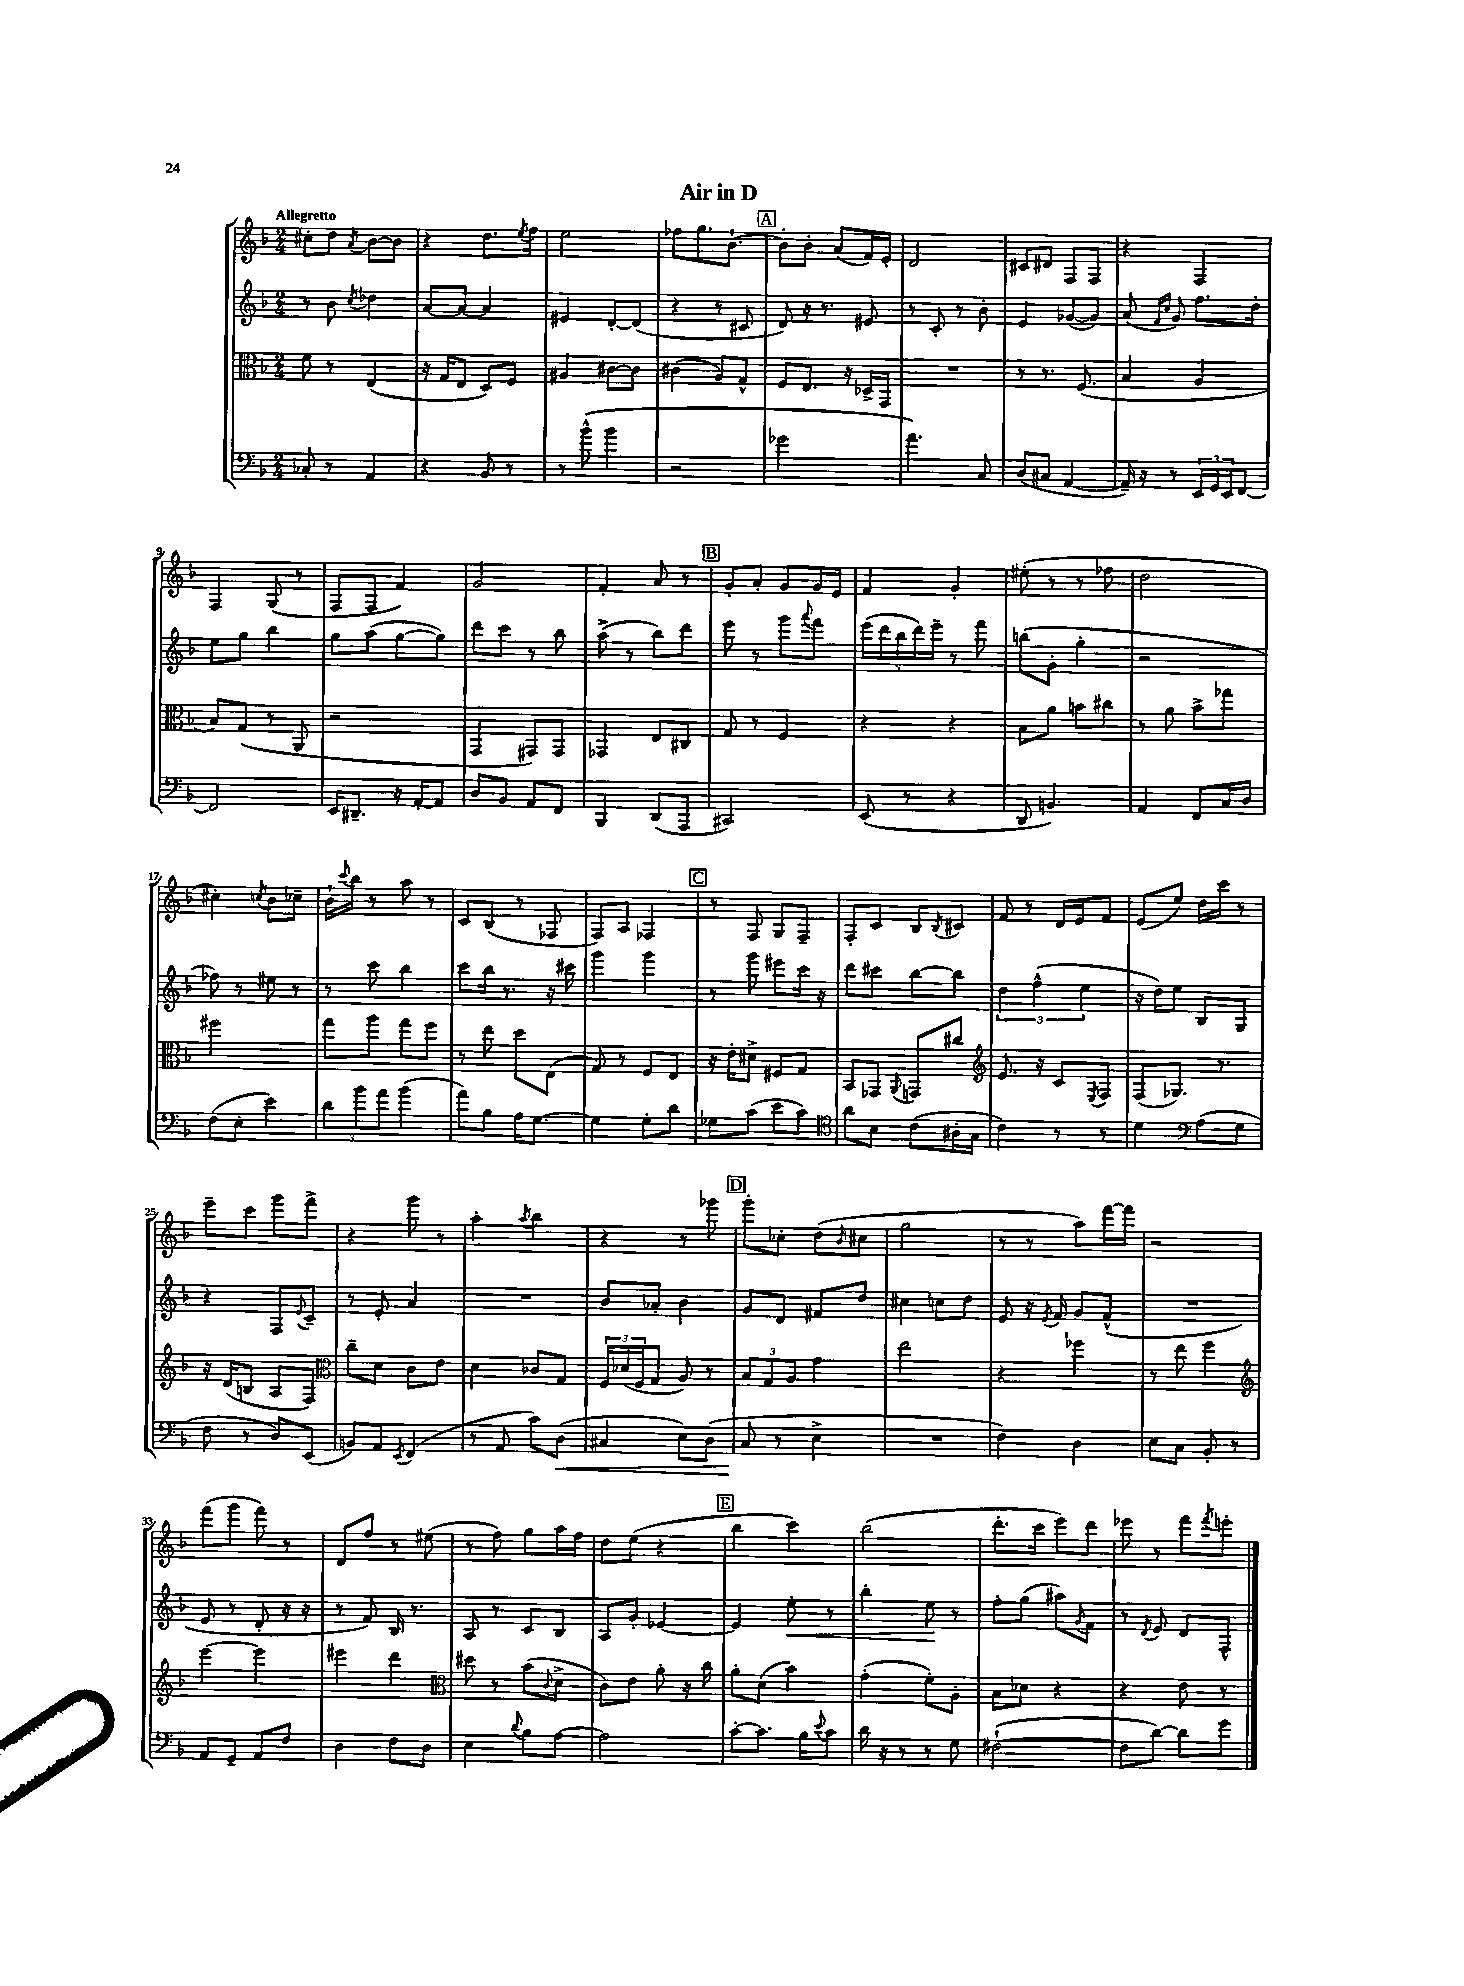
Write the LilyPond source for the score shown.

\header { title = "Air in D" }
<<
\new StaffGroup <<
\new Staff = "s0" {
    \clef treble \key f \major \numericTimeSignature \time 2/4 \tempo "Allegretto"
    cis''8-. d''8 \acciaccatura { a'8 } bes'8~ bes'8 |
    r4 d''8. \acciaccatura { e''8 } f''16 |
    e''2 |
    fes''8 g''8. bes'8.~-! |
    \mark \markup { \box "A" } bes'8-. bes'8-. a'8( f'16) e'16-. |
    d'2 |
    cis'8 dis'8 f8 f8 |
    r4 f4 |
    f4 g8( r8 |
    f8 f8 f'4) |
    g'2 |
    f'4-. a'8 r8 |
    \mark \markup { \box "B" } g'8-. a'8-. g'8 g'16 e'16 |
    f'4 g'4-. |
    eis''8-.( r8 r8 fes''8 |
    d''2 |
    cis''4-.) \acciaccatura { c''8 } bes'8 ces''8-- |
    bes'16-! \appoggiatura { c'''8 } bes''16 r8 a''8 r8 |
    c'8 bes8( r8 fes8 |
    f8) a8 fes4 |
    \mark \markup { \box "C" } r8 f8 g8 f8-- |
    f8-. c'8 bes8 \acciaccatura { bes8 } cis'8 |
    f'8 r8 d'16 e'16 f'8 |
    e'8( e''8) d''16 c'''16 r8 |
    e'''8-- c'''8 g'''8 f'''8-> |
    r4 g'''8 r8 |
    a''4-. \acciaccatura { a''8 } bes''4 |
    r4 r8 ges'''8 |
    \mark \markup { \box "D" } g'''8-. ces''8-. d''8( \grace { bes'16 } cis''8 |
    g''2 |
    r8 r8 a''8) f'''16~ f'''16 |
    r2 |
    f'''8( g'''8 f'''8) r8 |
    d'8 f''8 r8 eis''8( |
    r8 f''8) g''8 a''16 f''16 |
    d''8 e''8( r4 |
    \mark \markup { \box "E" } bes''4 c'''4) |
    bes''2( |
    d'''8.-. c'''16 e'''8) d'''8 |
    ees'''8 r8 f'''8 \acciaccatura { f'''8 } e'''8-. \bar "|." |
}
\new Staff = "s1" {
    \clef treble \key f \major \numericTimeSignature \time 2/4
    r8 bes'8 \acciaccatura { c''8 } des''4 |
    a'8~ a'8~ a'4 |
    eis'4 d'8~-. d'8( |
    r4 r8 cis'8 |
    \mark \markup { \box "A" } d'8) r16 r8. eis'8 |
    r8 c'8-. r8 bes'8-. |
    e'4 ges'8~( ges'8) |
    a'8( \grace { f'16 c''16 } g'8) f''8. d''16-. |
    e''8 g''8 bes''4 |
    g''8 a''8( g''8~ g''8) |
    d'''8 c'''8 r8 bes''8 |
    a''8->( r8 bes''8) d'''8 |
    \mark \markup { \box "B" } e'''8 r8 g'''8 \appoggiatura { a'''8 } f'''8 |
    \tuplet 5/4 { e'''16( d'''16 bes''16 d'''16) e'''16-- } r8 f'''8 |
    b''8( g'8-. g''4-. |
    r2 |
    fes''8) r8 eis''8 r8 |
    r8 c'''8 bes''4 |
    c'''8 bes''16 r8. r16 cis'''16 |
    g'''4 g'''4 |
    \mark \markup { \box "C" } r8 g'''8 eis'''8 c'''16 r16 |
    d'''8 cis'''8 bes''8~ bes''8 |
    \tuplet 3/2 { d''4 f''4-^( e''4 } |
    r16 d''16) e''8 bes8 g8 |
    r4 f8 \appoggiatura { e'8 } c'8-- |
    r8 e'8-. a'4 |
    R2 |
    bes'8 aes'8-. bes'4 |
    \mark \markup { \box "D" } g'8 d'8 fis'8 d''8 |
    cis''4 c''8 d''8 |
    e'8 r16 \acciaccatura { e'8 } f'16 g'8 f'8-^( |
    R2 |
    e'8 r8 d'8-. r16 r16 |
    r8 f'8) bes16 r8. |
    a8 r8 c'8 bes8 |
    a8 g'8-. ees'4~ |
    \mark \markup { \box "E" } ees'4 e''8-.\< r8 |
    bes''4-. e''8\! r8 |
    f''8-. g''8( ais''8) \acciaccatura { g'8 } f'8 |
    r8 \acciaccatura { d'8 } e'8 d'8 f8-^ \bar "|." |
}
\new Staff = "s2" {
    \clef alto \key f \major \numericTimeSignature \time 2/4
    f'8 r8 e4( |
    r16 g16 e8 d8) f8 |
    ais4 cis'8~ cis'8 |
    cis'4( a8) g8-^ |
    \mark \markup { \box "A" } f8 e8. r16 des16-> g,16 |
    R2 |
    r8 r8. f8.( |
    bes4 a4 |
    bes8) g8( r8 a,8 |
    r2 |
    g,4 gis,8) gis,8 |
    ges,4 e8 cis8 |
    \mark \markup { \box "B" } g8 r8 f4 |
    r4 r4 |
    bes8 a'8 b'8 cis''8 |
    r8 a'8 bes'8-> ges''8 |
    fis''2 |
    g''8 a''8 g''8 f''8 |
    r8 e''8 d''8 e8( |
    g8) r8 f8 e8 |
    \mark \markup { \box "C" } r16 e'16-. dis'8-> fis8 g8 |
    bes,8 ges,8 \appoggiatura { a,8 } g,8 cis''8 |
    \clef treble e'8. r16 c'8 \acciaccatura { e8 } f8 |
    f8( ges8.) r8. |
    r16 d'16( b8 a8 f8) |
    \clef alto c''8-- d'8 c'8 e'8 |
    d'4 ces'8 g8 |
    \tuplet 3/2 { f16 des'16( f16 } g8 a8) r8 |
    \mark \markup { \box "D" } \tuplet 3/2 { bes8 g8 a8 } g'4 |
    e''2 |
    r4 fes''4 |
    r8 e''8 f''4 |
    \clef treble e'''4~ e'''4 |
    eis'''4 d'''4 |
    \clef alto dis''8 r8 bes'8( \appoggiatura { c'8 } d'8-> |
    c'8) e'8 a'8-. r16 c''16 |
    \mark \markup { \box "E" } a'8-. d'8( bes'4) |
    g'4-.( f'8-.) a8-. |
    bes8 des'8 r4 |
    r4 e'8 r8 \bar "|." |
}
\new Staff = "s3" {
    \clef bass \key f \major \numericTimeSignature \time 2/4
    ces8-. r8 a,4 |
    r4 bes,8 r8 |
    r8 bes'8-^( bes'4 |
    r2 |
    \mark \markup { \box "A" } ges'2 |
    a'4.) c8 |
    d8( cis8 a,4~ |
    a,16--) r16 r8 \tuplet 3/2 { e,16 g,16 e,16 } f,8~ |
    f,2 |
    e,16 dis,8.-- r16 a,16~-. a,8 |
    d8 bes,8 a,8 f,8 |
    bes,,4 d,8( a,,8 |
    \mark \markup { \box "B" } cis,2) |
    e,8( r8 r4 |
    d,8 b,4.) |
    a,4 f,8 c16 d16 |
    f8( e8-. e'4) |
    \tuplet 3/2 { d'8 bes'8 a'8 } bes'4( |
    a'8) bes8 a16 g8.~ |
    g4 g8-. d'8 |
    \mark \markup { \box "C" } ges8 c'8( e'8 c'8) |
    \clef tenor a'8 bes8 c'8( ais16-. g16 |
    c'4) r8 r8 |
    d'4 \clef bass a8( g8 |
    f8 r8 d8) e,8( |
    b,8) a,8 \acciaccatura { e,8 } f,4( |
    r8 a,8 c'8) d8\<( |
    cis4 e8) d8( |
    \mark \markup { \box "D" } c8\! r8 e4-> |
    R2 |
    f4) d4 |
    e8 c8 bes,8-. r8 |
    a,8 g,8-- a,8 f8 |
    d4 f8 d8 |
    e4 \appoggiatura { d'8 } bes8 a8~ |
    a2 |
    \mark \markup { \box "E" } c'8~-. c'8. bes16 \appoggiatura { e'8 } c'8 |
    d'16 r16 r8 r8 g8 |
    fis2~-!( |
    fis8 d'8~) d'8 g'8 \bar "|." |
}
>>
>>
